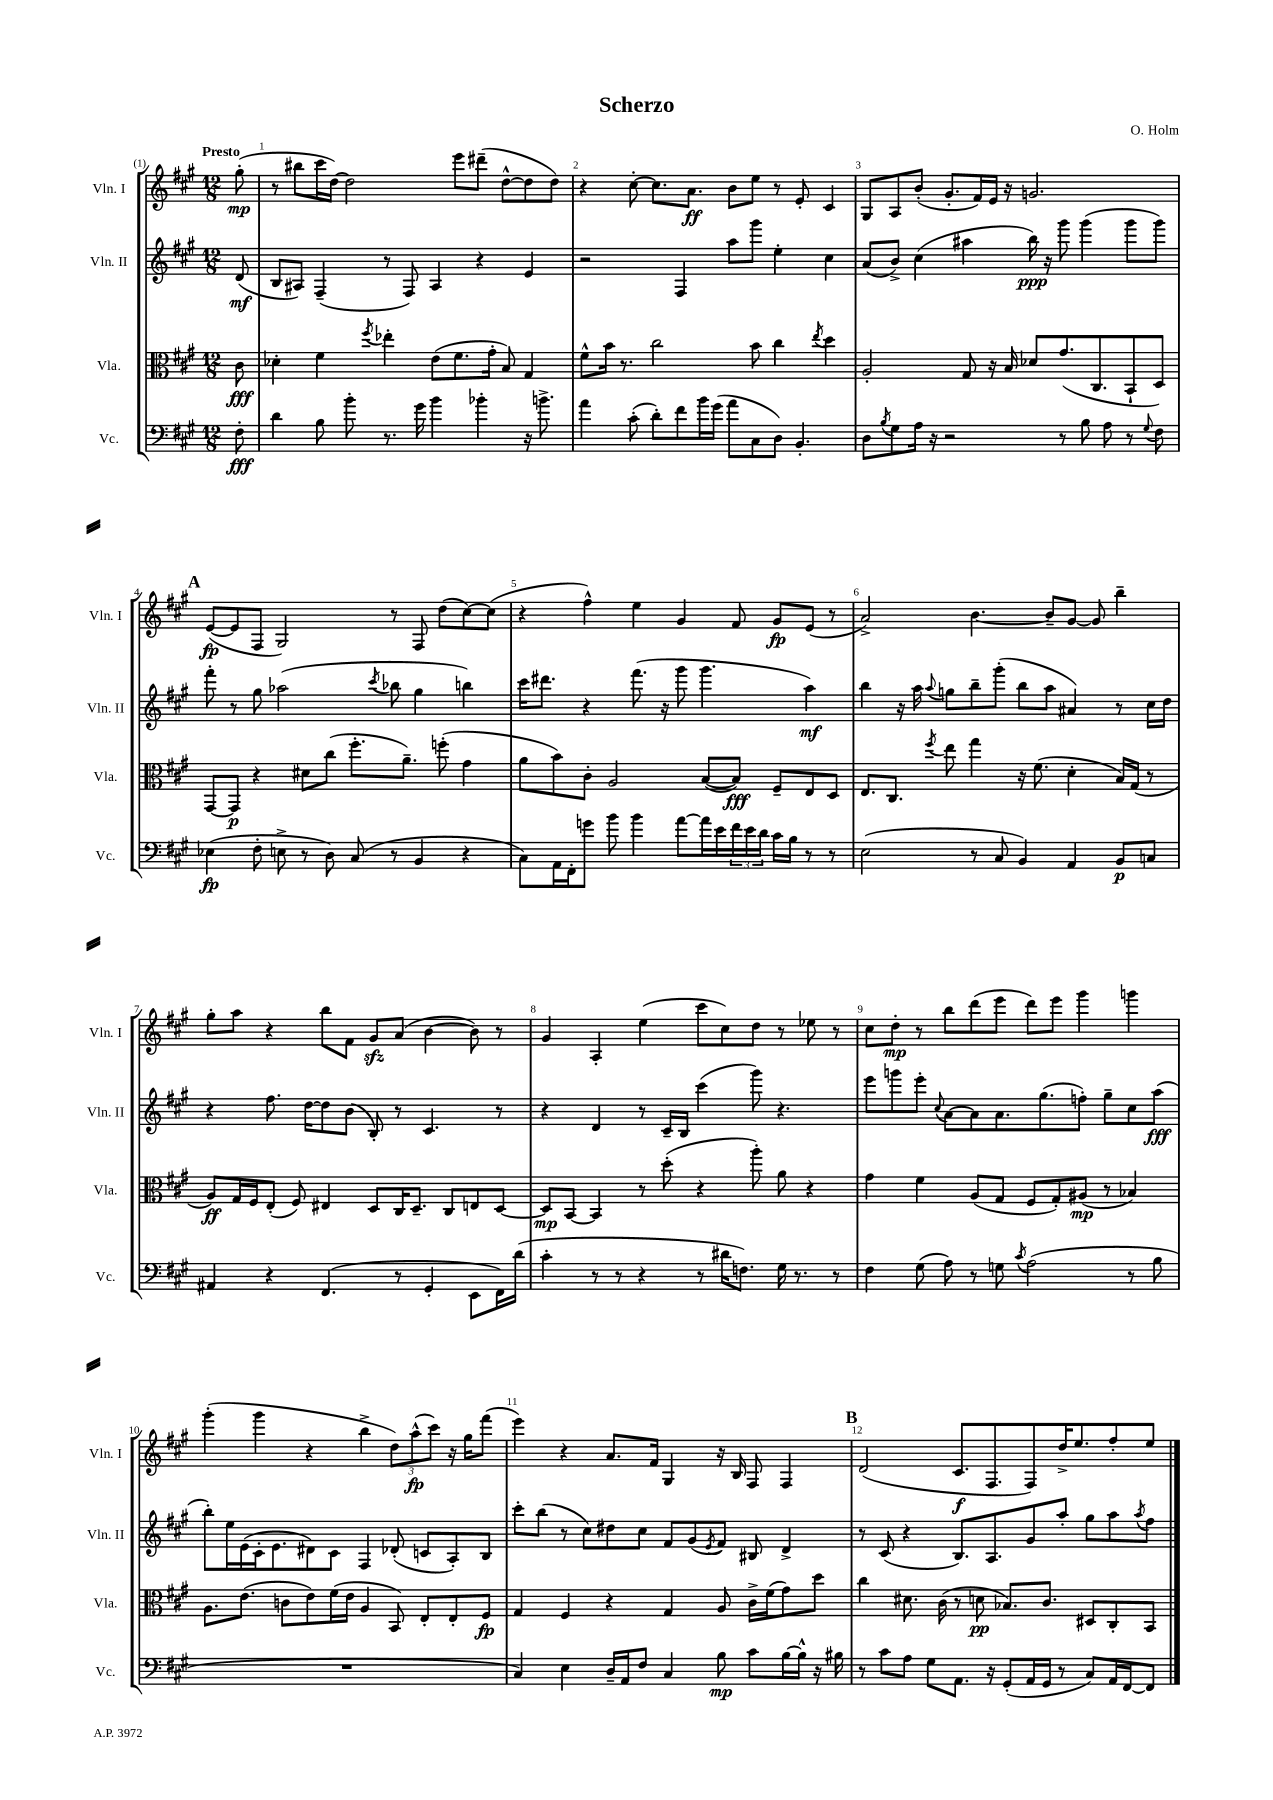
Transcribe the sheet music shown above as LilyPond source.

\header { title = "Scherzo" composer = "O. Holm" }
<<
\new StaffGroup <<
\new Staff = "s0" \with { instrumentName = "Vln. I" shortInstrumentName = "Vln. I" } {
    \clef treble \key a \major \numericTimeSignature \time 12/8 \partial 8 \tempo "Presto"
    gis''8-.\mp( |
    r8 bis''8 cis'''16 d''16~) d''2 e'''8 dis'''8--( d''8~-^ d''8 d''8) |
    r4 cis''8~-. cis''8. a'8.\ff b'8 e''8 r8 e'8-. cis'4 |
    gis8 a8 b'8-.( gis'8.-. fis'16) e'16 r16 g'2. |
    \mark \markup { \bold "A" } e'8~\fp( e'8 fis8 gis2) r8 fis8 d''8( cis''8~) cis''8( |
    r4 fis''4-^) e''4 gis'4 fis'8 gis'8\fp e'8( r8 |
    a'2->) b'4.~ b'8-- gis'8~ gis'8 b''4-- |
    gis''8-. a''8 r4 b''8 fis'8 gis'8\sfz a'8( b'4~ b'8) r8 |
    gis'4 a4-. e''4( cis'''8 cis''8) d''8 r8 ees''8 r8 |
    cis''8 d''8-.\mp r8 b''8 d'''8( e'''8 d'''8) e'''8 gis'''4 g'''4 |
    gis'''4-.( gis'''4 r4 b''4-> \tuplet 3/2 { d''8) a''8-^\fp( cis'''8) } r16 gis''16 fis'''8( |
    e'''4) r4 a'8. fis'16 gis4 r16 b16 fis8 fis4 |
    \mark \markup { \bold "B" } d'2( cis'8.\f fis8. fis8) d''16-> e''8. fis''8-. e''8 \bar "|." |
}
\new Staff = "s1" \with { instrumentName = "Vln. II" shortInstrumentName = "Vln. II" } {
    \clef treble \key a \major \numericTimeSignature \time 12/8 \partial 8
    d'8\mf( |
    b8 ais8) fis4--( r8 fis8) ais4 r4 e'4 |
    r2 fis4 a''8 gis'''8 e''4-. cis''4 |
    a'8( b'8->) cis''4( ais''4 b''16\ppp) r16 gis'''8 gis'''4( gis'''8 gis'''8) |
    \mark \markup { \bold "A" } fis'''8-. r8 gis''8 aes''2( \acciaccatura { cis'''8 } bes''8 gis''4 b''4) |
    cis'''16 dis'''8. r4 fis'''8.( r16 gis'''8 gis'''4. a''4\mf) |
    b''4 r16 a''16 \appoggiatura { a''8 } g''8 b''8-- gis'''8-.( b''8 a''8 ais'4) r8 cis''16 d''16 |
    r4 fis''8. d''16~ d''8 b'8( b8-.) r8 cis'4. r8 |
    r4 d'4 r8 cis'16-- b16 cis'''4( gis'''8) r4. |
    e'''8 g'''8 e'''8-. \appoggiatura { cis''8 } a'8~ a'8 a'8. gis''8.( f''8-.) gis''8-- cis''8 a''8\fff( |
    b''8-.) e''16 e'16( cis'16-. e'8. dis'8) cis'8 fis4 des'8-.( c'8 a8-.) b8 |
    cis'''8-. b''8( r8 cis''8) dis''8 cis''8 fis'8 gis'8( \acciaccatura { e'8 } fis'8) bis8 d'4-> |
    \mark \markup { \bold "B" } r8 cis'8( r4 b8.) a8. gis'8 a''8-. gis''8 a''8 \acciaccatura { a''8 } fis''8 \bar "|." |
}
\new Staff = "s2" \with { instrumentName = "Vla." shortInstrumentName = "Vla." } {
    \clef alto \key a \major \numericTimeSignature \time 12/8 \partial 8
    cis'8\fff |
    des'4-. fis'4 \acciaccatura { fis''8 } ees''4-. e'8( fis'8. gis'16-. b8) gis4 |
    fis'8-^ b'16 r8. cis''2 b'8 cis''4 \acciaccatura { e''8 } d''4 |
    a2-. gis8 r16 b16 des'8 gis'8.( cis8. b,8-! d8) |
    \mark \markup { \bold "A" } gis,8~ gis,8\p r4 dis'8 cis''8( fis''8.-. a'8.--) f''8-.( gis'4 |
    a'8 b'8) cis'8-. a2 b8~( b8\fff) fis8-- e8 d8 |
    e8. cis8. \acciaccatura { fis''8 } e''8 gis''4 r16 fis'8.( d'4-. b16) gis16( r8 |
    a8\ff) gis16 fis16 e8-.( fis8) eis4 d8 cis16 d8.-- cis8 e8 d8~ |
    d8\mp b,8~ b,4 r8 d''8-.( r4 a''8-.) a'8 r4 |
    gis'4 fis'4 a8( gis8 fis8 gis8-.) ais8\mp( r8 bes4) |
    a8. e'8.( c'8 e'8) fis'16( e'16 a4 b,8) e8-. e8-. fis8\fp |
    gis4 fis4 r4 gis4 a8 cis'16-> fis'16( gis'8) d''8 |
    \mark \markup { \bold "B" } cis''4 dis'8. cis'16( r8 d'8\pp bes8.) cis'8. dis8 cis8-. b,8 \bar "|." |
}
\new Staff = "s3" \with { instrumentName = "Vc." shortInstrumentName = "Vc." } {
    \clef bass \key a \major \numericTimeSignature \time 12/8 \partial 8
    fis8-.\fff |
    d'4 b8 b'8-. r8. gis'16 b'4 bes'4-. r16 b'8.-> |
    a'4 cis'8-.( d'8-.) fis'8 b'16 gis'16( a'8 cis8 d8) b,4.-. |
    d8 \acciaccatura { b8 } gis8 a16 r16 r2 r8 b8 a8 r8 \appoggiatura { gis8 } fis8 |
    \mark \markup { \bold "A" } ees4\fp( fis8-. e8-> r8 d8) cis8( r8 b,4 r4 |
    cis8) a,16 fis,16-. g'8 b'8 b'4 a'8~ a'16 e'16 \tuplet 3/2 { fis'16 e'16 d'16 } cis'16 b16 r8 r8 |
    e2( r8 cis8 b,4) a,4 b,8\p c8 |
    ais,4 r4 fis,4.( r8 gis,4-. e,8 fis,16) d'16( |
    cis'4-. r8 r8 r4 r8 dis'16 f8.) gis16 r8. r8 |
    fis4 gis8( a8) r8 g8 \acciaccatura { cis'8 } a2( r8 b8 |
    R1. |
    cis4) e4 d16-- a,16 fis8 cis4 b8\mp cis'8 b16~ b16-^ r16 bis16 |
    \mark \markup { \bold "B" } r8 cis'8 a8 gis8 a,8. r16 gis,8-.( a,16 gis,16 r8 cis8) a,16 fis,16~ fis,8 \bar "|." |
}
>>
>>
\layout { \context { \Score \override BarNumber.break-visibility = ##(#f #t #t) barNumberVisibility = #all-bar-numbers-visible } }
